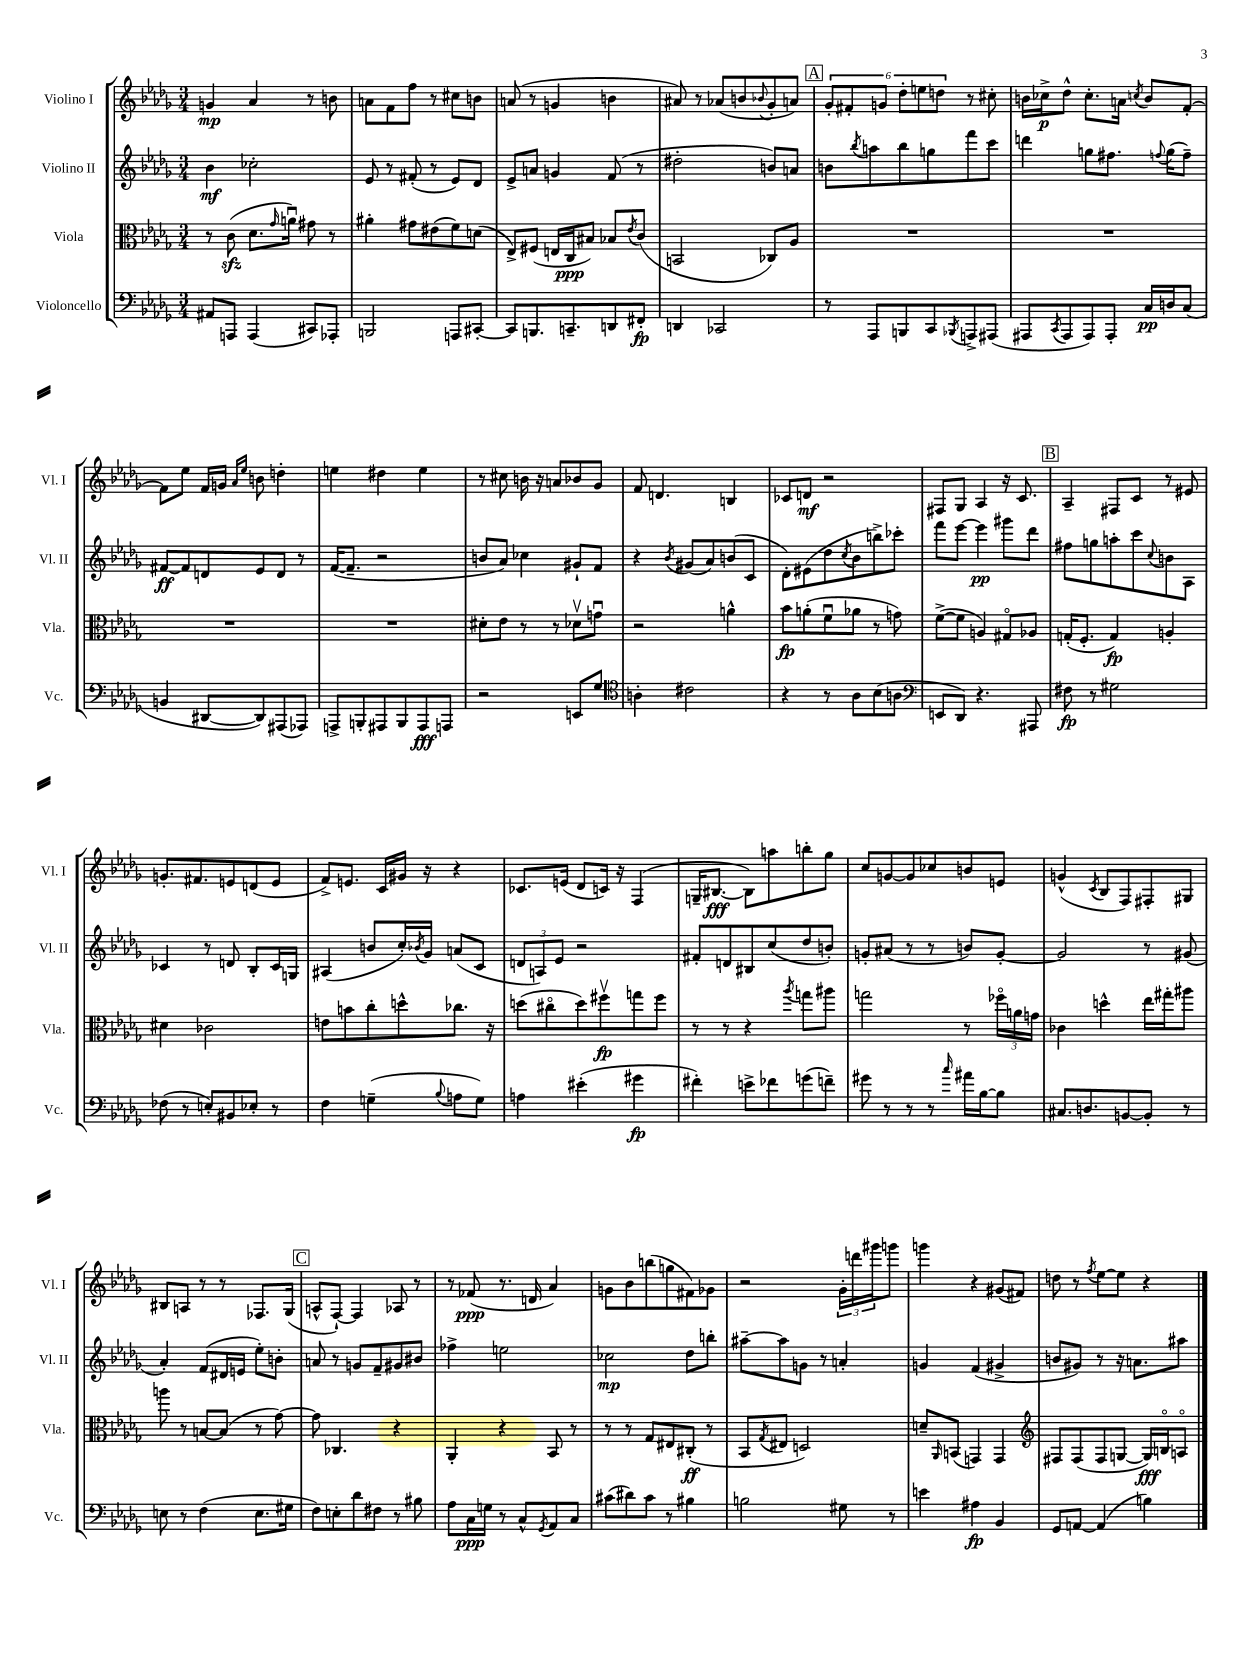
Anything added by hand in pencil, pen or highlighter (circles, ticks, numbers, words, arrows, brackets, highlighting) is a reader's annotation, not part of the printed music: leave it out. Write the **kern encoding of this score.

**kern	**dynam	**kern	**dynam	**kern	**dynam	**kern	**dynam
*part4	*part4	*part3	*part3	*part2	*part2	*part1	*part1
*staff4	*staff4	*staff3	*staff3	*staff2	*staff2	*staff1	*staff1
*I"Violoncello	*	*I"Viola	*	*I"Violino II	*	*I"Violino I	*
*I'Vc.	*	*I'Vla.	*	*I'Vl. II	*	*I'Vl. I	*
*clefF4	*	*clefC3	*	*clefG2	*	*clefG2	*
*k[b-e-a-d-g-]	*	*k[b-e-a-d-g-]	*	*k[b-e-a-d-g-]	*	*k[b-e-a-d-g-]	*
*M3/4	*	*M3/4	*	*M3/4	*	*M3/4	*
=1	=1	=1	=1	=1	=1	=1	=1
8AA#X/L	.	8r	.	4b-\	mf	4gn/	mp
8AAAn/J	.	(8czz\	.	.	.	.	.
(4AAA/	.	8.d-\L	.	2cc-X'\	.	4a-/	.
.	.	16qqg-/	.	.	.	.	.
.	.	16anu\Jk)	.	.	.	.	.
8CC#X/L)	.	8g#X\	.	.	.	8r	.
8AAA-X'/J	.	8r	.	.	.	8bn\	.
=2	=2	=2	=2	=2	=2	=2	=2
2BBBn/	.	4a#X'\	.	8e-/	.	8an\L	.
.	.	.	.	8r	.	8f\	.
.	.	8g#X\L	.	(8f#X'/	.	8ff\J	.
.	.	(8e#X\	.	8r	.	8r	.
8AAAn/L	.	8f\)	.	8e-/L)	.	8cc#X\L	.
[8CC#X'/J	.	(8dn\J	.	8d-/J	.	8bn\J	.
=3	=3	=3	=3	=3	=3	=3	=3
8CC#/L]	.	8E-^/L)	.	8e-^/L	.	(8an/	.
8.BBBn/	.	(8F#X/J	.	8an/J	.	8r	.
.	.	16En/LL	.	4gn/	.	4gn/	.
8.CCn~/	.	16C/J	ppp	.	.	.	.
.	.	8B#X/J)	.	.	.	.	.
8DDn/	.	8B-X/L	.	(8f/	.	4bn\	.
.	.	8qe-/	.	.	.	.	.
8FF#X'/J	fp	(8c/J	.	8r	.	.	.
=4	=4	=4	=4	=4	=4	=4	=4
4DDn/	.	2BBn/	.	2dd#X'\	.	8a#X/)	.
.	.	.	.	.	.	8r	.
2CC-X/	.	.	.	.	.	(8a-X/L	.
.	.	.	.	.	.	8bn/	.
.	.	.	.	.	.	8qqb-X/	.
.	.	8C-X/L)	.	8bn/L)	.	8g-'/	.
.	.	8A-/J	.	8an/J	.	8an/J)	.
!!LO:REH:place=s1:t=A
=5	=5	=5	=5	=5	=5	=5	=5
8r	.	2.r	.	8bn\L	.	12g-'/L	.
.	.	.	.	.	.	12f#X'/	.
.	.	.	.	8qbb-/	.	.	.
8AAA-/L	.	.	.	8aan\	.	.	.
.	.	.	.	.	.	12gn/J	.
8BBBn/	.	.	.	8bb-\	.	12dd-'\L	.
.	.	.	.	.	.	12een\	.
8CC/	.	.	.	8ggn\	.	.	.
.	.	.	.	.	.	12ddn\J	.
8qBBB-X/	.	.	.	.	.	.	.
8AAAn^/	.	.	.	8fff\	.	8r	.
(8AAA#X/J	.	.	.	8ccc\J	.	8cc#X'\	.
=6	=6	=6	=6	=6	=6	=6	=6
8AAA#X/L	.	2.r	.	4dddn\	.	16bn\LL	.
.	.	.	.	.	.	16cc-X^\J	p
8qCC/	.	.	.	.	.	.	.
8AAA#/	.	.	.	.	.	8dd-^^\J	.
8AAA#/)	.	.	.	8ggn\L	.	8.cc-'\L	.
8AAA#'/J	.	.	.	8.ff#X\J	.	.	.
.	.	.	.	.	.	16an\Jk	.
.	.	.	.	.	.	8qccn/	.
16C/LL	pp	.	.	.	.	8b/L	.
.	.	.	.	8qqffn/	.	.	.
16Dn/J	.	.	.	(16gg\KL	.	.	.
(8C/J	.	.	.	8ff~\J)	.	[8f'/J	.
!!LO:LB:g=z
=7	=7	=7	=7	=7	=7	=7	=7
4BBn/	.	2.r	.	[8f#X/L	ff	8f\L]	.
.	.	.	.	8f#/]	.	8ee-\J	.
[8DD#X/L	.	.	.	8dn/	.	16f/LL	.
.	.	.	.	.	.	16gn/JJ	.
.	.	.	.	.	.	16qqa-/LL	.
.	.	.	.	.	.	16qqee-/JJ	.
8DD#/])	.	.	.	8e-/	.	8bn\	.
(8AAA#X/	.	.	.	8d/J	.	4ddn'\	.
8AAA-X/J)	.	.	.	8r	.	.	.
=8	=8	=8	=8	=8	=8	=8	=8
8AAAn^/L	.	2.r	.	([16f/KL	.	4een\	.
.	.	.	.	8.f~/J]	.	.	.
8BBBn'/	.	.	.	.	.	.	.
8AAA#X/	.	.	.	2r	.	4dd#X\	.
8BBB/	.	.	.	.	.	.	.
8AAA#/	fff	.	.	.	.	4ee\	.
8AAAn/J	.	.	.	.	.	.	.
=9	=9	=9	=9	=9	=9	=9	=9
2r	.	8d#X'\L	.	8bn/L	.	8r	.
.	.	8e-\J	.	8a-/J)	.	8cc#X\	.
.	.	8r	.	4cc-X\	.	16bn\	.
.	.	.	.	.	.	16r	.
.	.	8r	.	.	.	8an/L	.
8EEn/L	.	8d-Xv\L	.	8g#X`/L	.	8b-X/	.
8G-/J	.	8gnu\J	.	8f/J	.	8g-/J	.
=10	=10	=10	=10	=10	=10	=10	=10
*clefC4	*	*	*	*	*	*	*
4An'\	.	2r	.	4r	.	8f/	.
.	.	.	.	.	.	4.dn/	.
.	.	.	.	8qb-/	.	.	.
2c#X\	.	.	.	(8g#X/L	.	.	.
.	.	.	.	8a-/)	.	.	.
.	.	4an^^\	.	(8bn/	.	4Bn/	.
.	.	.	.	8c/J	.	.	.
=11	=11	=11	=11	=11	=11	=11	=11
4r	.	8b-\L	fp	8d-'\L)	.	8c-X/L	.
.	.	(8an'\	.	(8e#X\	.	8dn/J	mf
8r	.	8fu\	.	8dd-\	.	2r	.
.	.	.	.	8qcc/	.	.	.
8A-\L	.	8a-X\J	.	8b-\	.	.	.
(8B-\	.	8r	.	8bbn^\)	.	.	.
8An\J	.	8gn\)	.	8ccc-X'\J	.	.	.
=12	=12	=12	=12	=12	=12	=12	=12
*clefF4	*	*	*	*	*	*	*
8EEn/L	.	([8f^\L	.	8fff\L	.	8F#X/L	.
8DD-/J)	.	8f\J]	.	[8eee-\J	.	8G-/J	.
4.r	.	4An/)	.	4eee-\]	pp	4A-/	.
.	.	8G#X/L	.	8ggg#X\L	.	16r	.
.	.	.	.	.	.	8.c/	.
8AAA#X/	.	8A-X/J	.	8ddd-\J	.	.	.
!!LO:REH:place=s1:t=B
=13	=13	=13	=13	=13	=13	=13	=13
8F#X\	fp	(16Gn'/KL	.	8ff#X\L	.	4A-~/	.
.	.	8.F'/J	.	.	.	.	.
8r	.	.	.	8ggn\	.	.	.
2G#X\	.	4G/)	fp	8aan'\	.	8F#X/L	.
.	.	.	.	8ccc\	.	8c/J	.
.	.	.	.	8qqcc/	.	.	.
.	.	4An'/	.	8bn\	.	8r	.
.	.	.	.	8A-\J	.	8e#X/	.
!!LO:LB:g=z
=14	=14	=14	=14	=14	=14	=14	=14
(8F-X\	.	4d#X\	.	4c-X/	.	8.gn'/L	.
8r	.	.	.	.	.	.	.
.	.	.	.	.	.	8.f#X/	.
8En'/L)	.	2c-X\	.	8r	.	.	.
8BB#X/	.	.	.	8dn/	.	8en/	.
8E-X'/J	.	.	.	8B-'/L	.	(8dn/	.
8r	.	.	.	16c-/L	.	8e/J	.
.	.	.	.	16Gn/JJ	.	.	.
=15	=15	=15	=15	=15	=15	=15	=15
4F\	.	8en\L	.	(4A#X/	.	8f^/L)	.
.	.	8bn\	.	.	.	8.en/J	.
(4Gn~\	.	8cc'\	.	8bn/L	.	.	.
.	.	.	.	.	.	16c/LL	.
.	.	8ddn^^\	.	16cc'/L)	.	16g#X/JJ	.
.	.	.	.	8qb-X/	.	.	.
.	.	.	.	16g-/JJ	.	16r	.
8qqB-/	.	.	.	.	.	.	.
8An\L	.	8.cc-X\J	.	(8an/L	.	4r	.
8G\J)	.	.	.	8c/J	.	.	.
.	.	16r	.	.	.	.	.
=16	=16	=16	=16	=16	=16	=16	=16
4An\	.	(8ddn\L	.	12dn/L	.	8.c-X/L	.
.	.	.	.	12An/)	.	.	.
.	.	8cc#X\	.	.	.	.	.
.	.	.	.	12e-/J	.	.	.
.	.	.	.	.	.	(16en/Jk	.
(4e#X'\	.	8dd\)	.	2r	.	8d-/L	.
.	.	8ff#Xv\	fp	.	.	16cn/Jk)	.
.	.	.	.	.	.	16r	.
4g#X\	fp	8ggn\	.	.	.	(4F/	.
.	.	8ff#\J	.	.	.	.	.
=17	=17	=17	=17	=17	=17	=17	=17
4f#X'\)	.	8r	.	8f#X'/L	.	16Gn~/KL	.
.	.	.	.	.	.	[8.B#X/J	fff
.	.	8r	.	8dn/	.	.	.
8en^\L	.	4r	.	8B#X/	.	8B#\L])	.
8f-X\	.	.	.	(8cc/	.	8aan\	.
.	.	8qaa-/	.	.	.	.	.
(8gn\	.	8ggn\L	.	8dd-/	.	8bbn'\	.
8fn~\J)	.	8aa#X\J	.	8bn'/J)	.	8gg-\J	.
=18	=18	=18	=18	=18	=18	=18	=18
8g#X\	.	2ggn\	.	8gn'/L	.	8cc/L	.
8r	.	.	.	(8a#X/J	.	[8gn/	.
8r	.	.	.	8r	.	8g/]	.
8r	.	.	.	8r	.	8cc-X/	.
16qqcc/	.	.	.	.	.	.	.
16a#X\LL	.	8r	.	8bn/L)	.	8bn/	.
[16B-\J	.	.	.	.	.	.	.
8B-\J]	.	24ff-X\LL	.	[8g'/J	.	8en/J	.
.	.	24an\	.	.	.	.	.
.	.	24gn\JJ	.	.	.	.	.
=19	=19	=19	=19	=19	=19	=19	=19
8.C#X/L	.	4c-X\	.	2g/]	.	(4gn^^/	.
8.Dn/	.	.	.	.	.	.	.
.	.	.	.	.	.	8qc/	.
.	.	4ddn^^\	.	.	.	8B-/L	.
[8BBn/	.	.	.	.	.	8F/)	.
8BB'/J]	.	16ee-\LL	.	8r	.	8F#X'/	.
.	.	16gg#X'\J	.	.	.	.	.
8r	.	8aa#X\J	.	(8g#X/	.	8G#X/J	.
!!LO:LB:g=z
=20	=20	=20	=20	=20	=20	=20	=20
8En\	.	8aan\	.	4a-'/)	.	8B#X/L	.
8r	.	8r	.	.	.	8An/J	.
(4F\	.	[8Bn/L	.	(8f/L	.	8r	.
.	.	(8B/J]	.	16d#X/L	.	8r	.
.	.	.	.	16en/JJ	.	.	.
8.E\L	.	8r	.	8ee-'\L)	.	8.F-X/L	.
.	.	[8g-\)	.	8bn'\J	.	.	.
16G#X\Jk	.	.	.	.	.	(16G-/Jk	.
!!LO:REH:place=s1:t=C
=21	=21	=21	=21	=21	=21	=21	=21
8F\L)	.	8g-\]	.	8an/	.	8An^^/L	.
8En'\	.	4.C-X/	.	8r	.	[8F`/J)	.
8d-\	.	.	.	8gn/L	.	4F/]	.
8F#X\J	.	.	.	8f~/	.	.	.
8r	.	4r	.	8g#X/	.	8A-X/	.
8B#X\	.	.	.	8b#X/J	.	8r	.
=22	=22	=22	=22	=22	=22	=22	=22
8A-\L	.	4AA-'/	.	4ff-X^\	.	8r	.
16C\L	ppp	.	.	.	.	(8f-X/	ppp
16Gn\JJ	.	.	.	.	.	.	.
8r	.	4r	.	2een\	.	8.r	.
8C^^/L	.	.	.	.	.	.	.
.	.	.	.	.	.	16dn/	.
8qGG-/	.	.	.	.	.	.	.
8AA-/	.	8BB-/	.	.	.	4a-/)	.
8C/J	.	8r	.	.	.	.	.
=23	=23	=23	=23	=23	=23	=23	=23
(8c#X\L	.	8r	.	2cc-X\	mp	8gn\L	.
8d#X\)	.	8r	.	.	.	8b-\	.
8c#\J	.	8G-/L	.	.	.	(8bbn\	.
8r	.	8E#X/	.	.	.	8ggn\	.
4B#X\	.	(8C#X'/J	ff	8dd-\L	.	8f#X\)	.
.	.	8r	.	8bbn'\J	.	8g-X\J	.
=24	=24	=24	=24	=24	=24	=24	=24
2Bn\	.	8BB-/L	.	[8aa#X~\L	.	2r	.
.	.	8qG-/	.	.	.	.	.
.	.	8E#X/J	.	8aa#\]	.	.	.
.	.	2Dn/)	.	8gn\J	.	.	.
.	.	.	.	8r	.	.	.
8G#X\	.	.	.	4an'/	.	24g-'\LL	.
.	.	.	.	.	.	24dddn\	.
.	.	.	.	.	.	24ggg#X\J	.
8r	.	.	.	.	.	8gggn\J	.
=25	=25	=25	=25	=25	=25	=25	=25
4en\	.	8dn~/L	.	4gn/	.	4gggn\	.
.	.	16qqAA-/	.	.	.	.	.
.	.	(8BBn/J	.	.	.	.	.
4A#X\	fp	4GGn/)	.	(4f/	.	4r	.
4BB-/	.	4GG/	.	4g#X^/	.	(8g#X/L	.
.	.	.	.	.	.	8f#X/J)	.
=26	=26	=26	=26	=26	=26	=26	=26
*	*	*clefG2	*	*	*	*	*
8GG-/L	.	8F#X/L	.	8bn/L	.	8ddn\	.
[8AAn/J	.	(8F#/	.	8g#X/J)	.	8r	.
.	.	.	.	.	.	8qff/	.
(4AA/]	.	8F#/	.	8r	.	[8ee-\L	.
.	.	[8Gn/J	.	16r	.	8ee-\J]	.
.	.	.	.	8.an\L	.	.	.
4Bn\)	.	16G/LL])	fff	.	.	4r	.
.	.	16Bn/J	.	.	.	.	.
.	.	8An/J	.	8aa#X\J	.	.	.
==	==	==	==	==	==	==	==
*-	*-	*-	*-	*-	*-	*-	*-
